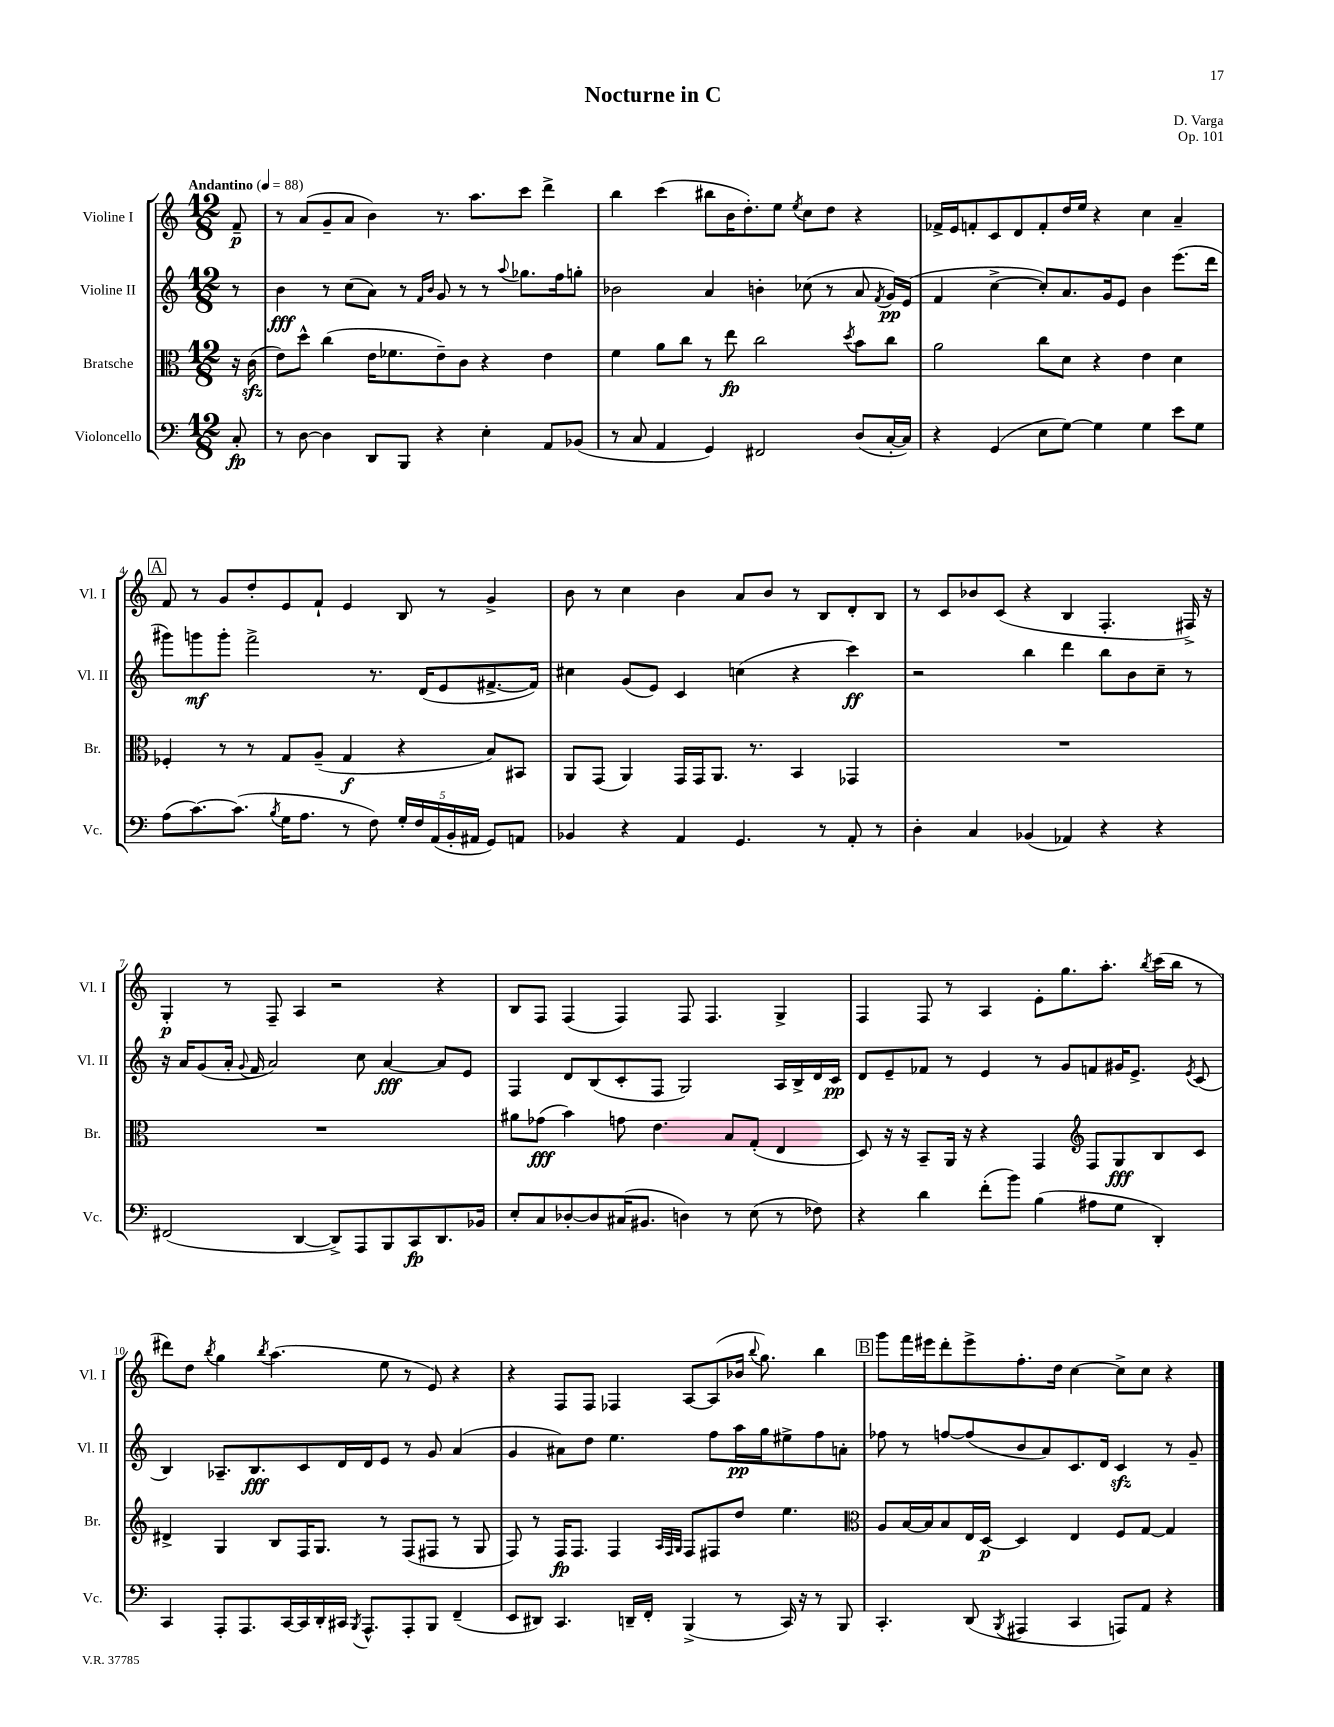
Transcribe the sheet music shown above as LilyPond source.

\header { title = "Nocturne in C" composer = "D. Varga" opus = "Op. 101" }
<<
\new StaffGroup <<
\new Staff = "s0" \with { instrumentName = "Violine I" shortInstrumentName = "Vl. I" } {
    \clef treble \key c \major \numericTimeSignature \time 12/8 \partial 8 \tempo "Andantino" 4 = 88
    \autoBeamOff f'8--\p |
    r8 a'8[( g'8-- a'8] b'4) r8. a''8.[ c'''8] d'''4-> |
    b''4 c'''4( bis''8[ b'16 d''8.-.) e''8] \acciaccatura { e''8 } c''8[ d''8] r4 |
    fes'16[-> e'16 f'8-. c'8 d'8 f'8-. d''16 e''16] r4 c''4 a'4-- |
    \mark \markup { \box "A" } f'8 r8 g'8[ d''8-. e'8 f'8]-! e'4 b8 r8 g'4-> |
    b'8 r8 c''4 b'4 a'8[ b'8] r8 b8[ d'8-. b8] |
    r8 c'8[ bes'8 c'8]( r4 b4 f4.-. fis16->) r16 |
    g4-.\p r8 f8-- a4 r2 r4 |
    b8[ f8] f4( f4) f8 f4. g4-> |
    f4 f8 r8 a4 e'8[-. g''8. a''8.]-. \acciaccatura { b''8 } c'''16[( b''16] r8 |
    dis'''8[) d''8] \acciaccatura { b''8 } g''4 \acciaccatura { b''8 } a''4.( e''8 r8 e'8) r4 |
    r4 f8[ f8] fes4 a8[~ a8( bes'16] \appoggiatura { b''8 } g''8.) b''4 |
    \mark \markup { \box "B" } g'''8[ f'''16 eis'''16 d'''8-. eis'''8-> f''8.-. d''16] c''4~ c''8[-> c''8] r4 \bar "|." |
}
\new Staff = "s1" \with { instrumentName = "Violine II" shortInstrumentName = "Vl. II" } {
    \clef treble \key c \major \numericTimeSignature \time 12/8 \partial 8
    \autoBeamOff r8 |
    b'4\fff r8 c''8[( a'8]) r8 \grace { f'16[ b'16] } g'8 r8 r8 \appoggiatura { a''8 } ges''8.[ f''16 g''8]-. |
    bes'2 a'4 b'4-. ces''8( r8 a'8 \acciaccatura { f'8 } g'16[\pp) e'16]( |
    f'4 c''4~-> c''8[-.) a'8. g'16 e'8] b'4 e'''8.[( d'''16] |
    \mark \markup { \box "A" } gis'''8[) g'''8\mf g'''8]-. f'''2-> r8. d'16[( e'8 fis'8.~-> fis'16]) |
    cis''4 g'8[( e'8]) c'4 c''4( r4 c'''4\ff) |
    r2 b''4 d'''4 b''8[ b'8 c''8]-- r8 |
    r16 a'16[ g'8( a'16]-. \appoggiatura { g'8 } f'16 a'2) c''8 a'4~\fff a'8[ e'8] |
    f4 d'8[ b8( c'8-. f8] g2) a16[ b16-> d'16 c'16]\pp |
    d'8[ e'8-- fes'8] r8 e'4 r8 g'8[ f'8 gis'16 e'8.]-> \acciaccatura { e'8 } c'8( |
    b4) aes8.[-- b8.\fff c'8 d'16 d'16 e'8] r8 g'8 a'4( |
    g'4 ais'8[) d''8] e''4. f''8[ a''16\pp g''16 eis''8-> f''8 a'8]-. |
    \mark \markup { \box "B" } fes''8 r8 f''8[~ f''8( b'8 a'8) c'8. d'16] c'4\sfz r8 g'8-- \bar "|." |
}
\new Staff = "s2" \with { instrumentName = "Bratsche" shortInstrumentName = "Br." } {
    \clef alto \key c \major \numericTimeSignature \time 12/8 \partial 8
    \autoBeamOff r16 c'16\sfz( |
    e'8[) d''8]-^ c''4( e'16[ fes'8. e'8--) c'8] r4 e'4 |
    f'4 a'8[ c''8] r8 e''8\fp c''2 \acciaccatura { d''8 } b'8[ c''8] |
    a'2 c''8[ d'8] r4 e'4 d'4 |
    \mark \markup { \box "A" } fes4-. r8 r8 g8[ a8]--( g4\f r4 b8[) bis,8] |
    a,8[ g,8]( a,4) g,16[ g,16 a,8.] r8. b,4 ges,4 |
    R1. |
    R1. |
    ais'8[ ges'8]\fff( b'4) g'8 e'4. b8[ g8]-.( e4 |
    d8) r16 r16 b,8[-- a,16] r16 r4 g,4 \clef treble f8[ g8\fff b8 c'8] |
    dis'4-> g4 b8[ f16 g8.] r8 f8[( fis8] r8 g8 |
    f8) r8 f16[\fp f8.] f4 \grace { a32[ f32 g32] } f8[ fis8 d''8] e''4. |
    \mark \markup { \box "B" } \clef alto a8[ b16~ b16 b8 e16 d16]~\p d4 e4 f8[ g8]~ g4 \bar "|." |
}
\new Staff = "s3" \with { instrumentName = "Violoncello" shortInstrumentName = "Vc." } {
    \clef bass \key c \major \numericTimeSignature \time 12/8 \partial 8
    \autoBeamOff c8-.\fp |
    r8 d8~ d4 d,8[ b,,8] r4 e4-. a,8[ bes,8]( |
    r8 c8 a,4 g,4) fis,2 d8[( c16~-. c16]) |
    r4 g,4( e8[ g8]~) g4 g4 e'8[ g8] |
    \mark \markup { \box "A" } a8[( c'8.~) c'8.]( \acciaccatura { b8 } g16[ a8.] r8 f8) \tuplet 5/4 { g16[-. f16 a,16( b,16-. ais,16] } g,8[) a,8] |
    bes,4 r4 a,4 g,4. r8 a,8-. r8 |
    d4-. c4 bes,4( aes,4) r4 r4 |
    fis,2( d,4~ d,8[->) a,,8 b,,8 c,8\fp d,8. bes,16] |
    e8[-. c8 des8~-. des8 cis16( bis,8.] d4) r8 e8( r8 fes8) |
    r4 d'4 f'8[-.( b'8]) b4( ais8[ g8] d,4-.) |
    c,4 a,,8[-. a,,8. c,16~ c,16 d,16-. cis,16] \acciaccatura { b,,8 } a,,8.[-^ a,,8-. b,,8] f,4--( |
    e,8[ dis,8]) c,4. d,16[-- f,16]-. b,,4->( r8 c,16) r16 r8 b,,8 |
    \mark \markup { \box "B" } c,4.-. d,8( \acciaccatura { b,,8 } ais,,4 c,4 a,,8[) a,8] r4 \bar "|." |
}
>>
>>
